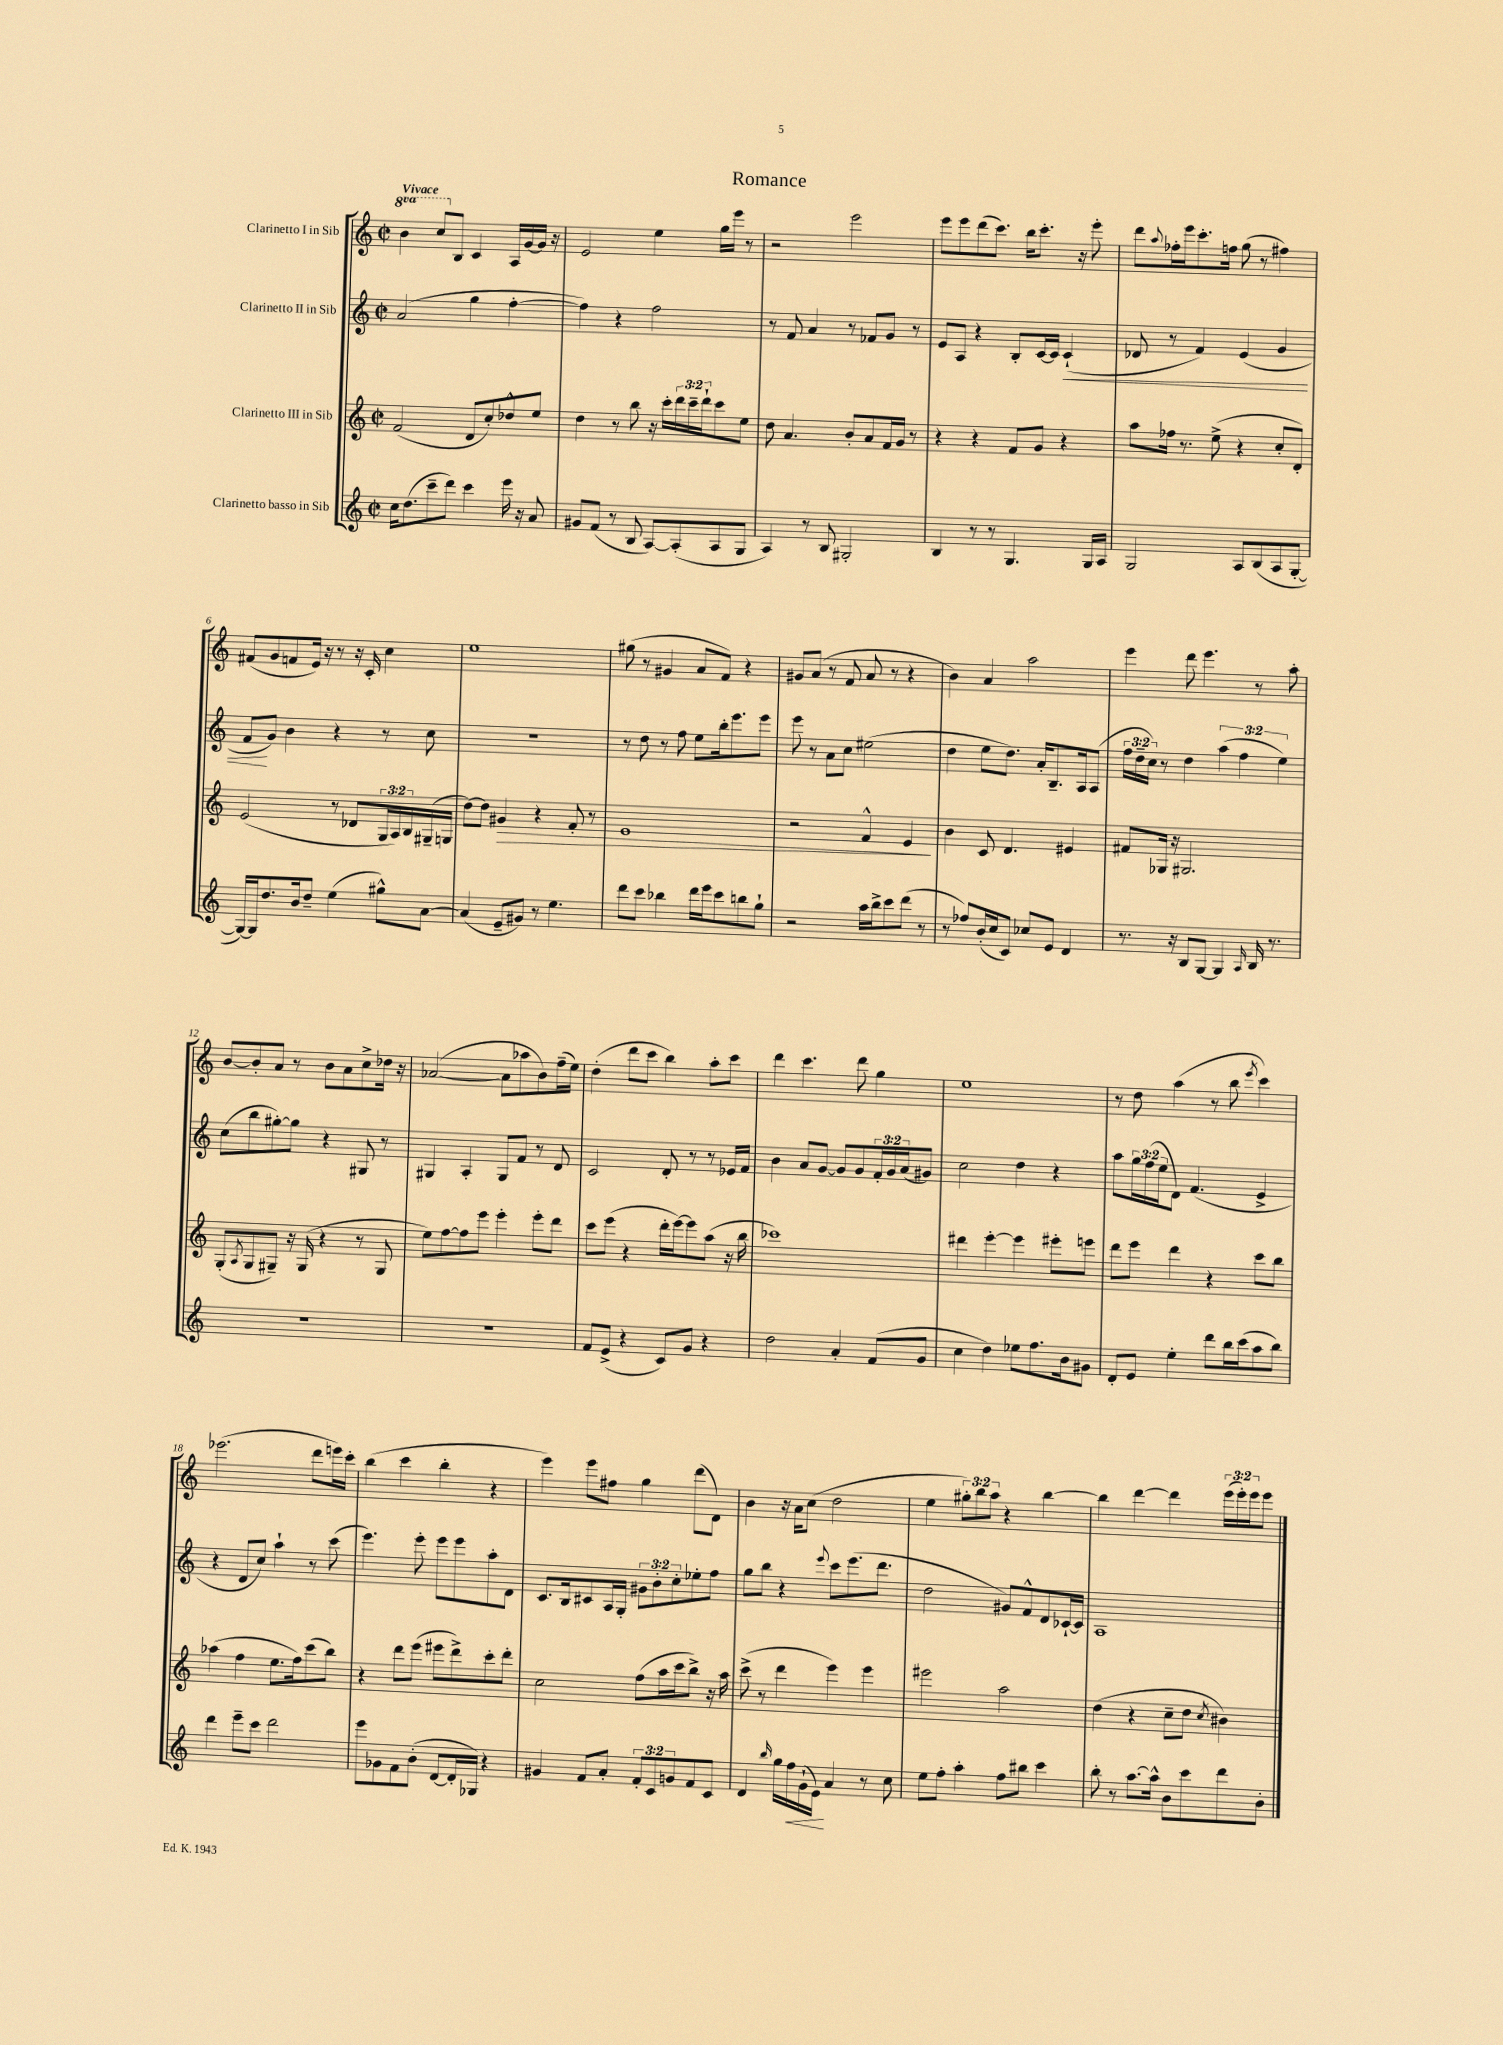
\header { title = "Romance" }
<<
\new StaffGroup <<
\new Staff = "s0" \with { instrumentName = "Clarinetto I in Sib" } {
    \clef treble \key c \major \defaultTimeSignature \time 2/2 \override Staff.TupletNumber.text = #tuplet-number::calc-fraction-text \set Staff.ottavationMarkups = #ottavation-simple-ordinals \tempo "Vivace"
    \ottava #1 b''4 c'''8 \ottava #0 b8 c'4 a16 g'16~ g'16 r16 |
    e'2 e''4 g''16 e'''16 r8 |
    r2 e'''2 |
    e'''8 e'''8 d'''8( c'''8.) b''16 c'''8.-. r16 e'''8-. |
    d'''8 \appoggiatura { a''8 } fes''16-. e'''16 c'''8.-. f''16 g''8( r8 fis''4) |
    fis'8( g'8 f'8 e'16) r16 r8 r16 c'16-. c''4 |
    e''1 |
    gis''8( r8 gis'4 a'8 f'8) r4 |
    gis'8 a'8( r8 f'8 a'8 r8 r4 |
    b'4) a'4 a''2 |
    e'''4 d'''8 e'''4. r8 a''8-. |
    b'8~ b'8-. a'8 r8 b'8 a'8 c''8-> des''16 r16 |
    aes'2~( aes'8 aes''8 b'8) f''16--( e''16) |
    d''4-.( d'''8 c'''8 b''4) a''8-. c'''8 |
    d'''4 c'''4. d'''8 g''4 |
    e''1 |
    r8 d''8 a''4( r8 b''8 \acciaccatura { e'''8 } c'''4) |
    ees'''2.( d'''8 e'''16) c'''16-. |
    b''4( c'''4 b''4-. r4 |
    e'''4) e'''8 fis''8 g''4 d'''8( d'8) |
    b'4 r16 a'16 c''8( d''2 |
    e''4 \tuplet 3/2 { gis''8-.) b''8 a''8 } r4 b''4~ |
    b''4 d'''4~ d'''4 \tuplet 3/2 { e'''16( e'''16-.) e'''16 } e'''8 \bar "|." |
}
\new Staff = "s1" \with { instrumentName = "Clarinetto II in Sib" } {
    \clef treble \key c \major \defaultTimeSignature \time 2/2 \override Staff.TupletNumber.text = #tuplet-number::calc-fraction-text
    a'2( g''4 f''4~-. |
    f''4) r4 f''2 |
    r8 f'8 a'4 r8 fes'8 g'8 r8 |
    e'8 a8 r4 b8-. c'16~ c'16 c'4-!\<( |
    des'8 r8 f'4) e'4( g'4 |
    f'8\! g'8) b'4 r4 r8 c''8 |
    r1 |
    r8 d''8 r8 f''8 e''8 b''16-. e'''8. e'''8 |
    e'''8 r8 a'8 c''8 eis''2( |
    d''4 e''8 d''8.) a'16-. b8.-- a16 a8( |
    \tuplet 3/2 { f''16 d''16-- c''16) } r8 d''4 \tuplet 3/2 { a''4( f''4 e''4) } |
    c''8( b''8 gis''8~-.) gis''8 r4 gis8 r8 |
    gis4 a4-. gis8 f'8 r8 d'8 |
    c'2 d'8-. r8 r8 ees'16 f'16 |
    b'4 a'8 g'8~ g'8 g'8 \tuplet 3/2 { f'16-. g'16 a'16( } gis'8) |
    c''2 d''4 r4 |
    a''8 \tuplet 3/2 { g''16 f''16( e''16 } d'8) f'4.( e'4-> |
    r4 d'8 c''8) a''4-! r8 c'''8( |
    e'''4.) e'''8-. e'''8 e'''8 a''8-. d'8 |
    c'8. b16 cis'8 a16 g16-. \tuplet 3/2 { gis'8 b'8-. c''8-. } ees''8-. f''8 |
    g''8 b''8 r4 \appoggiatura { e'''8 } c'''8 e'''8.( d'''8. |
    d''2 gis'8) f'8-^ d'8 ces'16~-! ces'16 |
    a1 \bar "|." |
}
\new Staff = "s2" \with { instrumentName = "Clarinetto III in Sib" } {
    \clef treble \key c \major \defaultTimeSignature \time 2/2 \override Staff.TupletNumber.text = #tuplet-number::calc-fraction-text
    f'2( d'8 c''8-.) des''8-^ e''8 |
    d''4 r8 b''8 r16 c'''16-. \tuplet 3/2 { d'''16 c'''16-- d'''16-! } c'''8 e''8 |
    d''8 a'4. b'8-. a'8 f'16 g'16 r8 |
    r4 r4 f'8 g'8 r4 |
    a''8 fes''16 r8. e''8->( r4 c''8-. d'8-.) |
    e'2( r8 des'8 \tuplet 3/2 { g16 a16) b16 } gis16--( g16 |
    d''8~) d''8 gis'4\> r4 f'8-. r8 |
    e'1 |
    r2 f'4-^ e'4\! |
    b'4 c'8 d'4. eis'4 |
    fis'8 ges16 r16 gis2. |
    g8-.( \acciaccatura { a8 } g8 gis8--) r16 gis16( r4 r8 gis8 |
    e''8) f''8~ f''8 e'''8 e'''4-. e'''8-. d'''8 |
    c'''8 e'''8( r4 d'''16-. e'''16~) e'''8 a''8( r16 b''16 |
    ces'''1) |
    dis'''4 e'''4~-. e'''4 eis'''8-. e'''8 |
    d'''8 e'''8 d'''4 r4 c'''8 b''8 |
    aes''4( f''4 e''8. f''16) c'''8( b''8) |
    r4 d'''8 e'''8( eis'''8 d'''8->) c'''8-. d'''8-. |
    c''2 f''8( a''16 c'''16 b''8->) r16 a''16 |
    c'''8->( r8 d'''4 e'''4) e'''4 |
    eis'''2 a''2 |
    d''4( r4 c''8-- d''8 \acciaccatura { c''8 } bis'4) \bar "|." |
}
\new Staff = "s3" \with { instrumentName = "Clarinetto basso in Sib" } {
    \clef treble \key c \major \defaultTimeSignature \time 2/2 \override Staff.TupletNumber.text = #tuplet-number::calc-fraction-text
    c''16 d''8.( c'''8-- d'''8) c'''4 e'''16 r16 a'8 |
    gis'8 f'8( r8 b8 a8~) a8-.( a8 g8 |
    a4) r8 b8 gis2-. |
    b4 r8 r8 g4. g16 a16 |
    g2 a8 b8( a8 g8~-. |
    g16~) g16 d''8. b'16 d''8-- e''4( gis''8-^) a'8~ |
    a'4( e'8-- gis'8) r8 e''4. |
    d'''8 c'''8 bes''4 d'''16 e'''16 c'''8 b''8 g''8-! |
    r2 a''16 b''16-> c'''8 d'''8( r8 |
    r8 fes''8) b'16-.( c''16 c'8) ces''8 e'8 d'4 |
    r8. r16 b8 g8~ g4 \grace { a16 } b16 r8. |
    R1 |
    R1 |
    f'8 e'8->( r4 c'8) g'8 r4 |
    d''2 a'4-. f'8( g'8 |
    c''4 d''4) ees''8 f''8. b'16 gis'8 |
    d'8-. e'8 e''4-. d'''8 b''16 c'''16( a''8 b''8) |
    d'''4 e'''8-- c'''8 d'''2 |
    e'''8 ges'8 f'8 b'8-.( d'8~ d'16-. ges16) r4 |
    gis'4 f'8 a'8-. \tuplet 3/2 { f'8-. c'8 g'8 } f'8 c'8 |
    d'4 \grace { b''16 } g''16 f''16\< g'16-!( e'16\!) a'4 r8 c''8 |
    e''8 f''8-. a''4-. f''8 bis''8 c'''4 |
    b''8-. r8 a''8.~ a''16-^ b'8 c'''8 d'''8 b'8-. \bar "|." |
}
>>
>>
